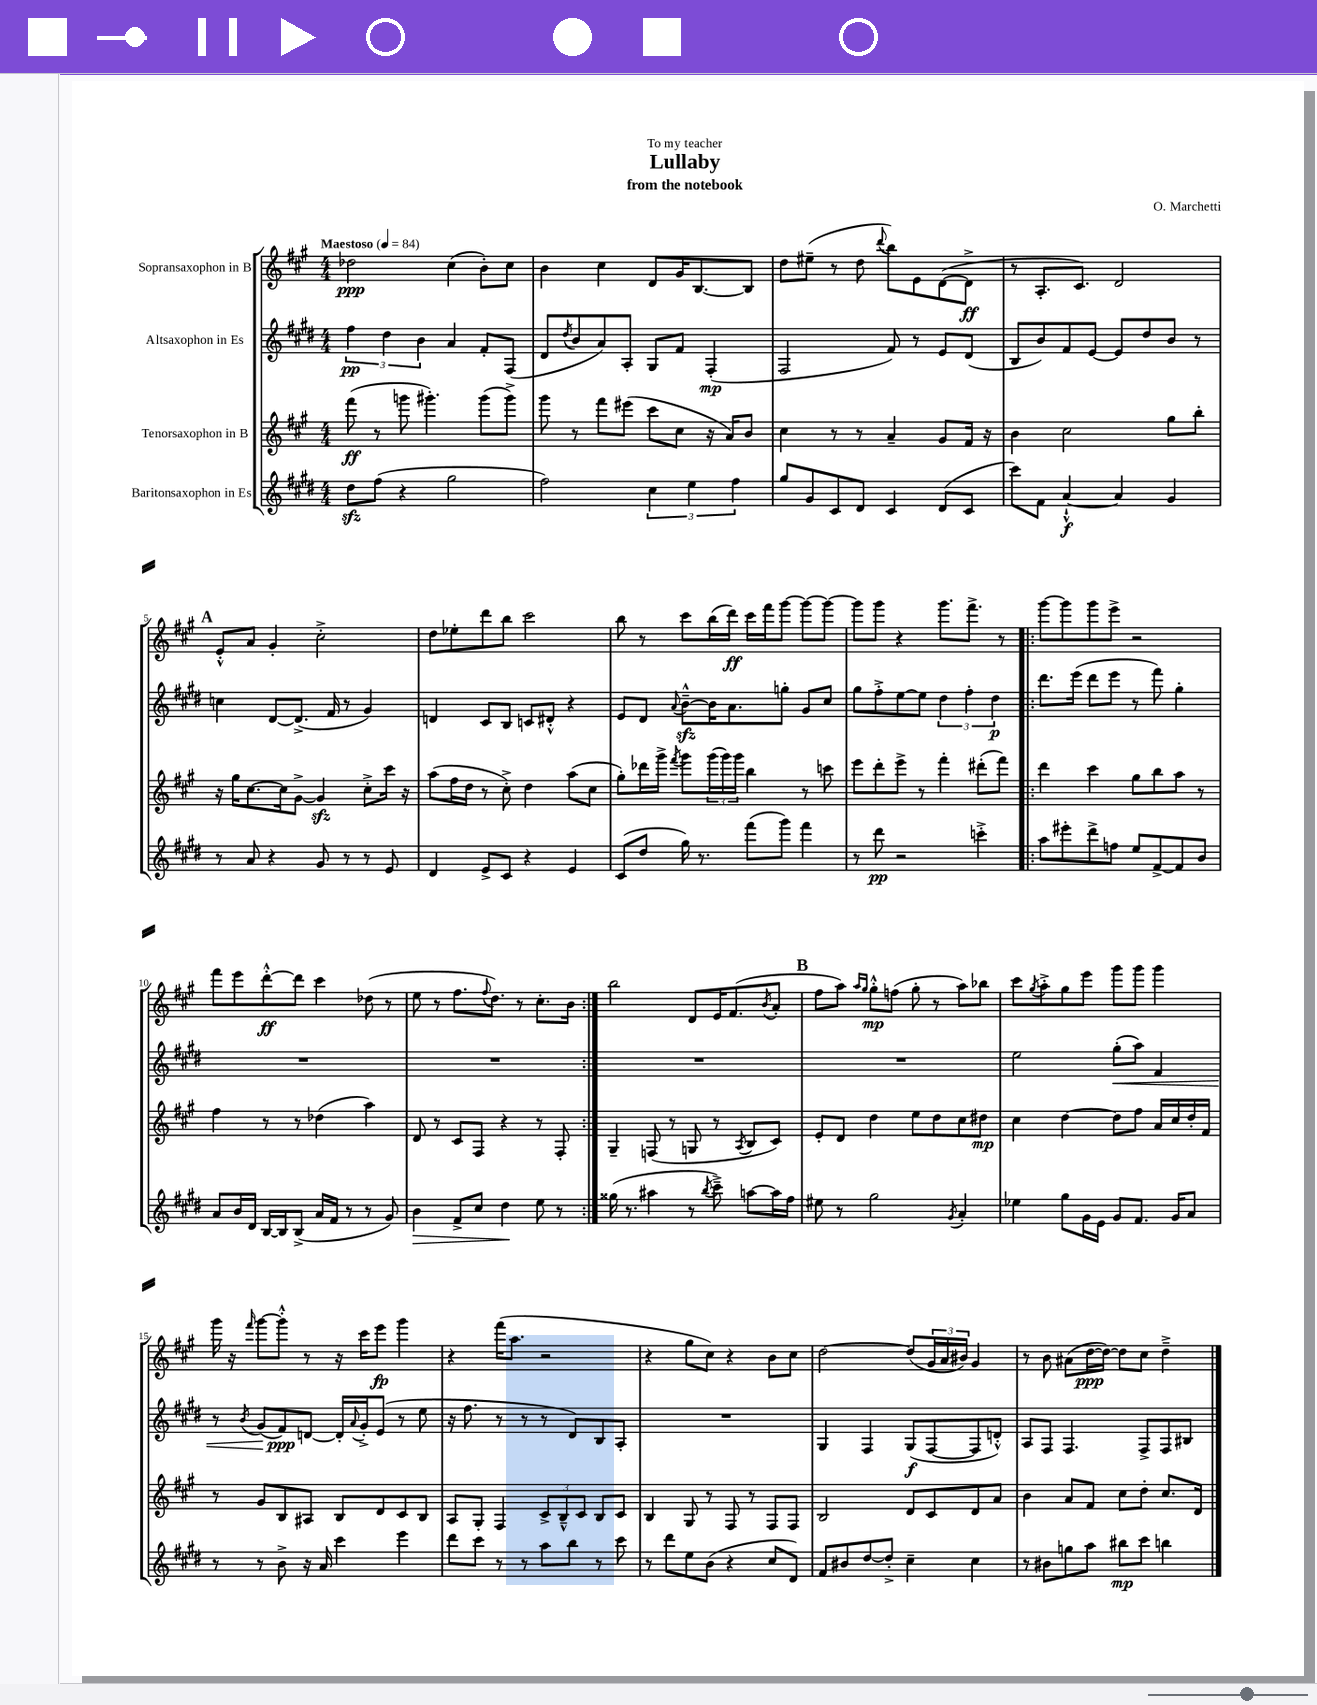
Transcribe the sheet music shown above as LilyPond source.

\header { title = "Lullaby" composer = "O. Marchetti" subtitle = "from the notebook" dedication = "To my teacher" }
<<
\new StaffGroup <<
\new Staff = "s0" \with { instrumentName = "Sopransaxophon in B" } {
    \clef treble \key a \major \numericTimeSignature \time 4/4 \tempo "Maestoso" 4 = 84
    des''2\ppp cis''4( b'8-.) cis''8 |
    b'4 cis''4 d'8 gis'16 b8.~ b8 |
    d''8 eis''8--( r8 d''8 \appoggiatura { d'''8 } b''8) e'8 d'8~( d'8->\ff |
    r8 a8.-. cis'8.) d'2 |
    \mark \markup { \bold "A" } e'8-.-^ a'8 gis'4-. cis''2-.-> |
    d''8 ees''8-. d'''8 b''8 cis'''2 |
    b''8 r8 cis'''8 b''16( d'''16\ff) cis'''16 fis'''16 gis'''8~ gis'''8~ gis'''8~ |
    gis'''8 gis'''8 r4 gis'''8. fis'''8.-> r8 |
    \repeat volta 2 { gis'''8~ gis'''8 gis'''8 e'''8-> r2 |
    fis'''8 e'''8 d'''8~-.-^\ff d'''8 cis'''4 des''8( r8 |
    e''8 r8 fis''8. \appoggiatura { fis''8 } d''8.) r8 cis''8.-. b'16 | }
    b''2 d'8 e'16 fis'8.( \acciaccatura { b'8 } a'8-. |
    \mark \markup { \bold "B" } fis''8 a''8) \grace { a''16 gis''16 } gis''8-.-^\mp f''8( gis''8-. r8 a''8) bes''8 |
    cis'''8 \acciaccatura { gis''8 } a''8-.-> gis''8 e'''8 gis'''8 gis'''8 gis'''4 |
    gis'''16 r16 \grace { fis'''16 } gis'''8~ gis'''8-.-^ r8 r16 cis'''16 e'''8\fp gis'''4 |
    r4 fis'''16( a''8. r2 |
    r4 gis''8 cis''8) r4 b'8 cis''8 |
    d''2~ d''8( \tuplet 3/2 { gis'16 a'16 bis'16) } gis'4 |
    r8 b'8 ais'8( d''16~\ppp d''16~) d''8 cis''8 d''4---> \bar "|." |
}
\new Staff = "s1" \with { instrumentName = "Altsaxophon in Es" } {
    \clef treble \key e \major \numericTimeSignature \time 4/4
    \tuplet 3/2 { fis''4\pp dis''4 b'4 } a'4 fis'8-. fis8( |
    dis'8 \acciaccatura { dis''8 } b'8 a'8) a8-. gis8 fis'8 fis4-.\mp( |
    fis2 fis'8) r8 e'8 dis'8( |
    b8 b'8) fis'8 e'8~ e'8 dis''8 b'8 r8 |
    \mark \markup { \bold "A" } c''4 dis'8~ dis'8.->( fis'16 r8 gis'4) |
    d'4 cis'8 b8 c'8 dis'8-.-^ r4 |
    e'8 dis'8 \appoggiatura { a'8 } b'8~---^\sfz b'16 a'8. g''8-. gis'8 cis''8 |
    gis''8 fis''8-.-> e''8~ e''8 \tuplet 3/2 { dis''4 fis''4-. dis''4\p } |
    \repeat volta 2 { dis'''8. e'''16( dis'''8 e'''8 r8 fis'''8) gis''4-. |
    R1 |
    R1 | }
    R1 |
    \mark \markup { \bold "B" } R1 |
    e''2 gis''8-.\<( a''8) fis'4 |
    r8 \acciaccatura { b'8 } gis'8( fis'8\ppp\!) d'8~ d'16-. \appoggiatura { a'8 } gis'16-.-> e'8( r8 e''8 |
    r16 fis''8. r8 r8 r8 dis'8) b8 a8-. |
    R1 |
    gis4 fis4 gis8\f( fis8~ fis8 d'8-.-^) |
    a8 fis8 fis4. fis8-> fis8 bis8 \bar "|." |
}
\new Staff = "s2" \with { instrumentName = "Tenorsaxophon in B" } {
    \clef treble \key a \major \numericTimeSignature \time 4/4
    fis'''8\ff( r8 g'''8 gis'''4.-.) gis'''8( gis'''8->) |
    gis'''8 r8 fis'''8 eis'''8( cis'''8 cis''8 r16 a'16) b'8 |
    cis''4 r8 r8 a'4-- gis'8 fis'16 r16 |
    b'4 cis''2 gis''8 b''8-. |
    \mark \markup { \bold "A" } r16 gis''16 cis''8.~ cis''16 gis'8~-> gis'4\sfz cis''8-.-> cis'''16 r16 |
    a''8( fis''16 d''16 r8 cis''8-.->) d''4 a''8( cis''8 |
    gis''8-.) des'''16 gis'''16-> \acciaccatura { fis'''8 } gis'''8 \tuplet 3/2 { gis'''16( gis'''16) gis'''16 } b''4 r8 c'''8 |
    e'''8 d'''8-. e'''8-> r8 fis'''4-. dis'''8-.( fis'''8) |
    \repeat volta 2 { d'''4 cis'''4 gis''8 b''8 a''8 r8 |
    fis''4 r8 r8 des''4( a''4) |
    d'8 r8 cis'8 fis8 r4 r8 fis8-. | }
    gis4-- f8( r8 g8 r8 \acciaccatura { a8 } b8 cis'8) |
    \mark \markup { \bold "B" } e'8-. d'8 d''4 e''8 d''8 cis''8 dis''8\mp |
    cis''4 d''4~ d''8 fis''8 a'16 cis''16 d''16-. fis'16 |
    r8 gis'8 b8 ais8 b8 d'8 cis'8 b8 |
    a8 gis8-. fis4 \tuplet 3/2 { cis'8-> b8---^ cis'8 } b8 cis'8 |
    b4 gis8 r8 fis8 r8 fis8 fis8 |
    b2 d'8 cis'8 d'8 a'8 |
    b'4 a'8 fis'8 cis''8 d''8-. cis''8. d'16 \bar "|." |
}
\new Staff = "s3" \with { instrumentName = "Baritonsaxophon in Es" } {
    \clef treble \key e \major \numericTimeSignature \time 4/4
    dis''8\sfz fis''8( r4 gis''2 |
    fis''2) \tuplet 3/2 { cis''4 e''4 fis''4 } |
    gis''8 gis'8 cis'8 dis'8 cis'4 dis'8( cis'8 |
    cis'''8) fis'8 a'4~-!-^\f a'4 gis'4 |
    \mark \markup { \bold "A" } r8 a'8 r4 gis'8 r8 r8 e'8 |
    dis'4 e'8-> cis'8 r4 e'4 |
    cis'8( dis''8 gis''16) r8. fis'''8( gis'''8) fis'''4 |
    r8 dis'''8\pp r2 c'''4-.-> |
    \repeat volta 2 { a''8 eis'''8-. dis'''8-> f''8 e''8 fis'8~-> fis'8 b'8 |
    a'8 b'16 dis'16 b16~ b16 b8->( a'16 fis'16 r8 r8 gis'8) |
    b'4\> fis'8-> cis''8 dis''4\! e''8 r8 | }
    gisis''16( r8. ais''4 r8 \acciaccatura { b''8 } cis'''8--->) a''8~ a''16 fis''16 |
    \mark \markup { \bold "B" } eis''8 r8 gis''2 \acciaccatura { gis'8 } a'4-. |
    ees''4 gis''8 gis'16 e'16 gis'8 fis'8. gis'16 a'8 |
    r8 r8 b'8-> r16 a'16 cis'''4 e'''4 |
    dis'''8 cis'''8 r8 r8 a''8 b''8 r8 cis'''8 |
    r8 dis'''8 e''8 b'8( r4 cis''8 dis'8) |
    fis'8 bis'8 dis''8~ dis''8-.-> cis''4-- cis''4 |
    r8 bis'8 g''8 a''8 bis''8\mp cis'''8 b''4 \bar "|." |
}
>>
>>
